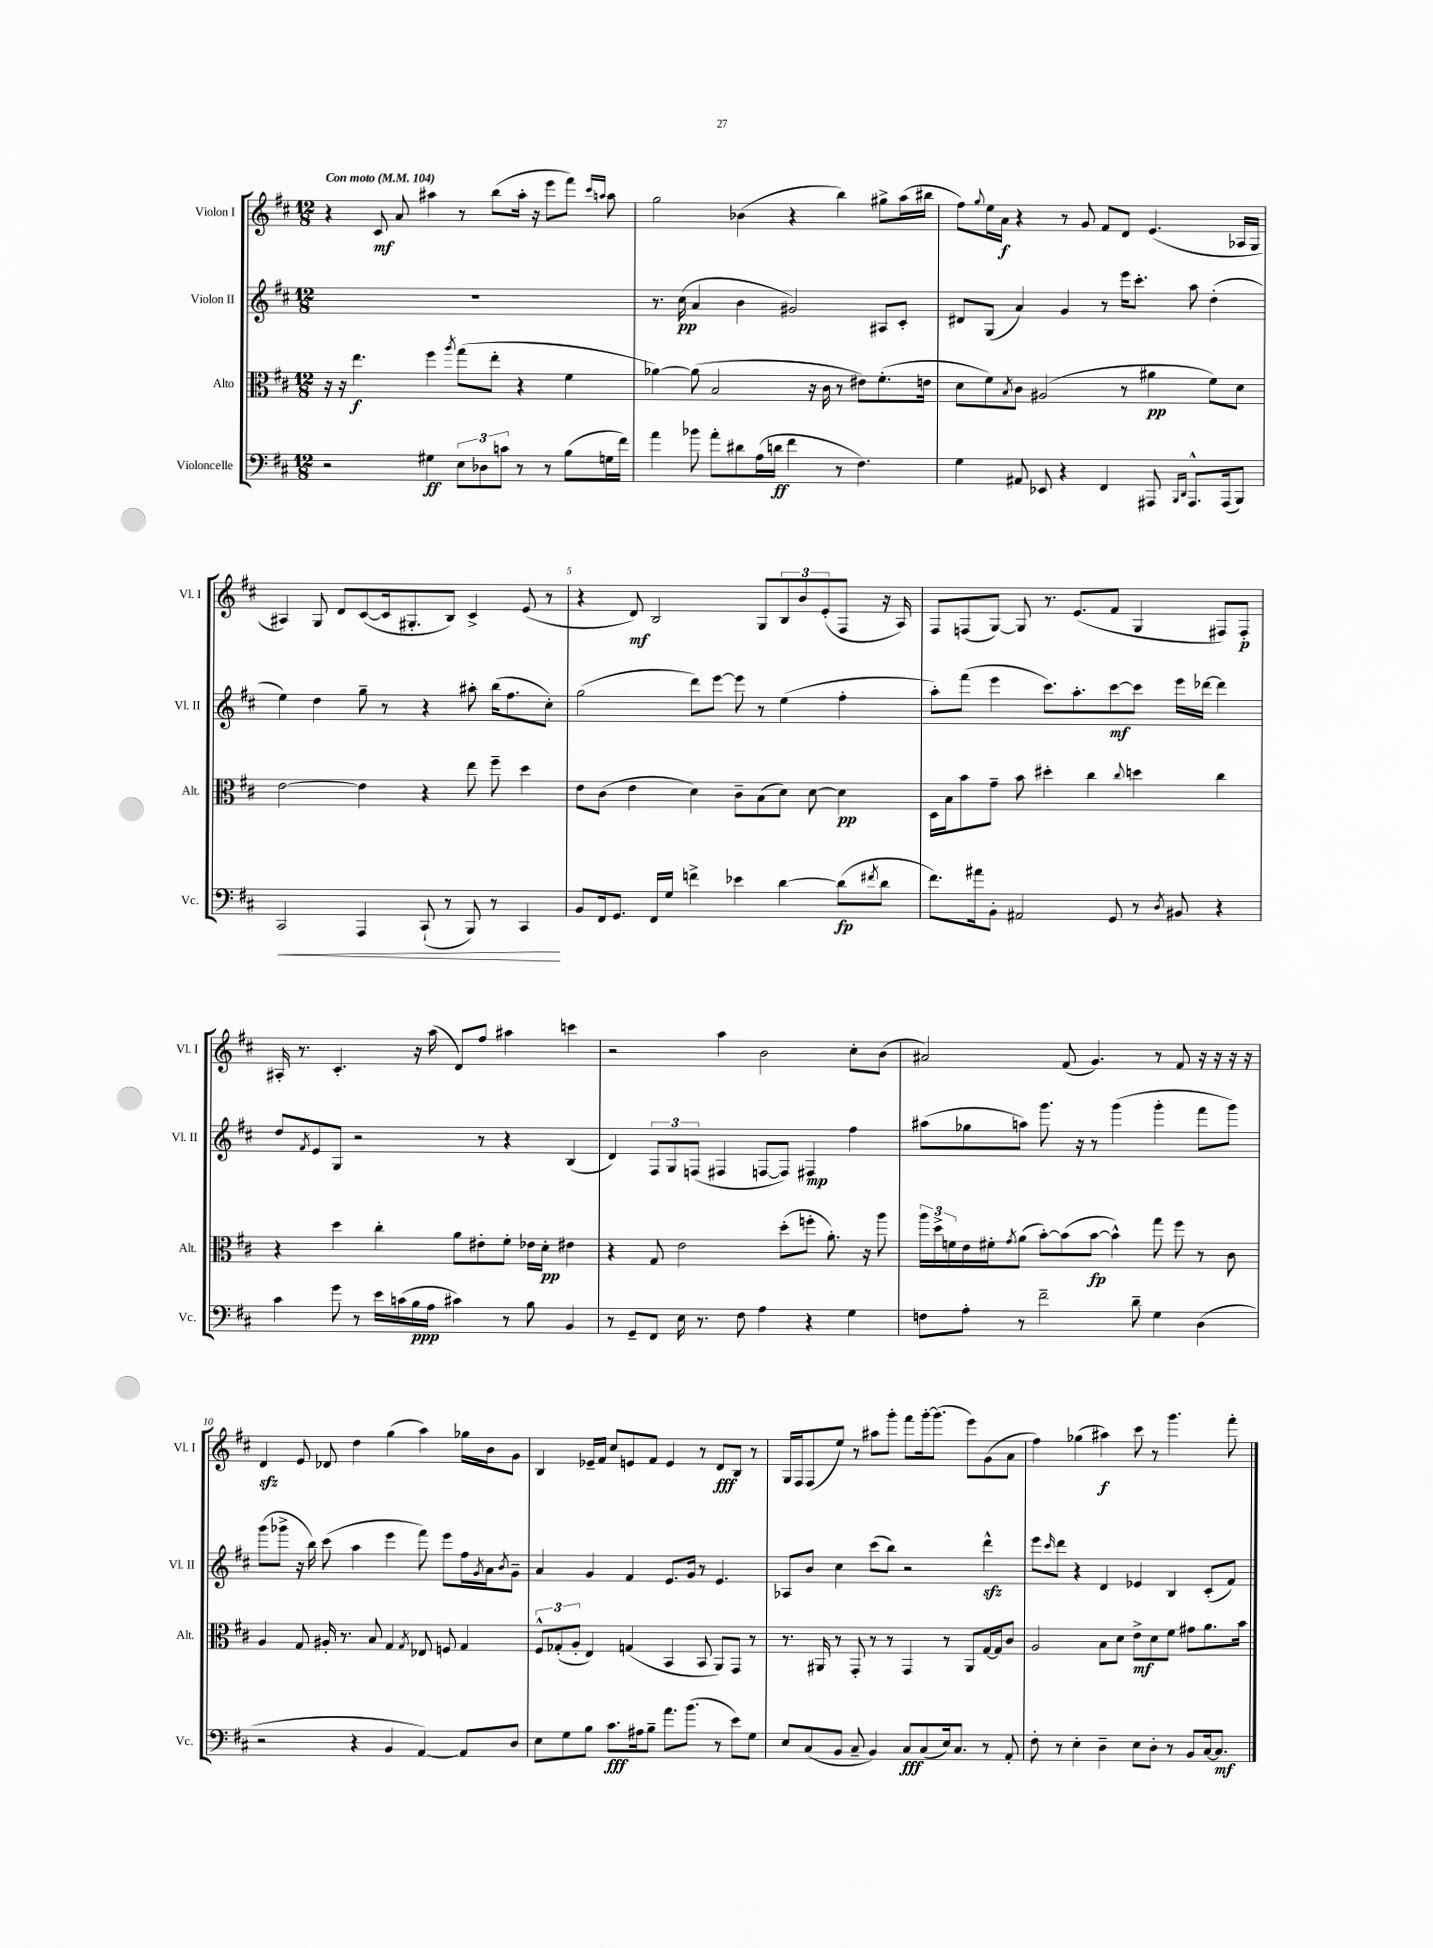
<<
\new StaffGroup <<
\new Staff = "s0" \with { instrumentName = "Violon I" shortInstrumentName = "Vl. I" } {
    \clef treble \key d \major \numericTimeSignature \time 12/8 \tempo "Con moto" 4 = 104
    r4 cis'8\mf a'8 ais''4 r8 b''8( ais''16-. r16 e'''8 fis'''8) \grace { cis'''16 a''16 } a''8 |
    g''2 bes'4( r4 b''4) gis''8-> a''16( bis''16 |
    fis''8) \appoggiatura { g''8 } e''16 a'16\f r4 r8 g'8 fis'8 d'8 e'4.( aes16 g16 |
    ais4) g8 d'8 cis'8~( cis'16 gis8.-. b8) cis'4-> e'8( r8 |
    r4 d'8\mf) b2 g8 \tuplet 3/2 { b8 b'8 e'8-.( } fis8 r16 a16) |
    fis8 f8( g8~) g8 r8. e'8.( fis'8 g4 fis8) fis8-.\p |
    ais16-. r8. cis'4.-. r16 a''16( d'8) fis''8 ais''4 c'''4 |
    r2 a''4 b'2 cis''8-. b'8( |
    ais'2) fis'8( g'4.) r8 fis'8 r16 r16 r16 r16 |
    d'4\sfz e'8 des'8 d''4 g''4( a''4) ges''16 b'16 g'8 |
    b4 ees'16-- fis'16 cis''8 e'8 fis'8 e'4 r8 d'8\fff b8 r8 |
    g16 fis16 fis8( e''8) r8 ais''8 g'''8-. fis'''8 g'''16~-. g'''8.( e'''8) g'8( a'8 |
    fis''4) ges''4( ais''4\f) cis'''8 r8 g'''4. fis'''8-. \bar "|." |
}
\new Staff = "s1" \with { instrumentName = "Violon II" shortInstrumentName = "Vl. II" } {
    \clef treble \key d \major \numericTimeSignature \time 12/8
    R1. |
    r8. cis''16\pp( a'4 b'4 gis'2) ais8 cis'8-. |
    dis'8 g8( a'4) g'4 r8 e'''16 cis'''8.-. a''8 d''4-.( |
    e''4) d''4 g''8-- r8 r4 ais''8-. b''16( fis''8. cis''8-.) |
    g''2( d'''8) e'''8~ e'''8 r8 e''4( fis''4-. |
    a''8-.) fis'''8( e'''4 cis'''8.) a''8.-. cis'''8~\mf cis'''8 e'''16 des'''16~ des'''4 |
    d''8 \acciaccatura { fis'8 } e'8 g8 r2 r8 r4 b4( |
    d'4) \tuplet 3/2 { fis8 g8 f8( } fis4 f8~ f8) fis4\mp fis''4 |
    ais''8( ges''8 a''8) g'''8. r16 r8 g'''4( g'''4-. fis'''8 g'''8) |
    g'''8( ges'''8-> r16 b''16) cis'''8( a''4 e'''4 fis'''8) e'''8 fis''16 \acciaccatura { g'8 } a'16 \acciaccatura { b'8 } g'8-- |
    a'4 g'4 fis'4 e'8. g'16 r8 e'4. |
    aes8 b'8 cis''4 cis'''8( b''8) r2 d'''4-^\sfz |
    e'''8 \grace { cis'''16 } d'''8 r4 d'4 ees'4 b4 cis'8-.( fis'8) \bar "|." |
}
\new Staff = "s2" \with { instrumentName = "Alto" shortInstrumentName = "Alt." } {
    \clef alto \key d \major \numericTimeSignature \time 12/8
    r16 r16 e''4.\f fis''4 \acciaccatura { a''8 } g''8( e''8-. r4 fis'4 |
    aes'4~) aes'8( b2 r16 cis'16 r8 eis'8) fis'8.-.( e'16 |
    d'8 fis'8) \acciaccatura { b8 } cis'8 ais2( r8 ais'4\pp fis'8) d'8 |
    e'2~ e'4 r4 e''8 fis''8-- d''4 |
    e'8 cis'8( e'4 d'4) cis'8-- b8( d'8) d'8~ d'4\pp |
    d16 b16 b'8 g'8-- b'8 dis''4-. cis''4 \appoggiatura { cis''8 } d''4 cis''4 |
    r4 d''4 cis''4-. a'8 eis'8-. fis'8-. ees'16 d'16-.\pp eis'4 |
    r4 g8 e'2 d''8-.( f''8-. a'8.-.) r16 a''8 |
    \tuplet 3/2 { a''16 d''16-> f'16 } e'16 fis'16-. \acciaccatura { g'8 } a'8( b'8~-.) b'8( b'8~\fp b'4-^) g''8 fis''8 r8 cis'8 |
    a4 g8 ais16-. r8. b8 g4 \acciaccatura { g8 } ees8 f8 g4 |
    \tuplet 3/2 { fis8-^ ges8-.( a8-. } e4) g4( b,4 b,8 a,8) g,8 r8 |
    r8. ais,16 r8 g,8-. r8 r8 g,4 r8 ais,8 g16~ g16 cis'8 |
    a2 b8 d'8 e'8->\mf d'8 fis'8 gis'8 a'8. b'16 \bar "|." |
}
\new Staff = "s3" \with { instrumentName = "Violoncelle" shortInstrumentName = "Vc." } {
    \clef bass \key d \major \numericTimeSignature \time 12/8
    r2 gis4\ff \tuplet 3/2 { e8 des8 c'8 } r8 r8 b8( g16 fis'16) |
    a'4 bes'8 a'8-. dis'8 a16( d'16\ff fis'4 r8 fis4.) |
    g4 ais,8 ees,8 r4 fis,4 ais,,8 \grace { b,,16 d,16 } ais,,8.-^ ais,,16( b,,8) |
    cis,2\< a,,4 cis,8-!( r8 b,,8) r8 cis,4\! |
    b,8 fis,16 g,8. fis,16 g16 f'4-> ees'4 d'4~ d'8\fp( \acciaccatura { fis'8 } d'8 |
    fis'8.) ais'16 b,8-. ais,2 g,8 r8 \acciaccatura { d8 } bis,8 r4 |
    cis'4 g'8 r8 e'16 c'16( b16\ppp a16 cis'4) r8 b8 b,4 |
    r8 g,8-- fis,8 e16 r8. fis8 a4 r4 g4 |
    f8 a8-. r8 fis'2-- d'8-- g4 d4( |
    r2 r4 b,4 a,4~) a,8 d8 |
    e8 g8 b8 cis'8.\fff ais16 b8-- a'8. b'8.( r8 e'8) g8 |
    e8 cis8( b,8 cis8-- b,4) cis8\fff cis8( e16) cis8. r8 a,8-. |
    fis8-. r8 e4-. d4-- e8 d8-. r8 b,8 cis16~ cis8.\mf \bar "|." |
}
>>
>>
\layout { \context { \Score \override BarNumber.break-visibility = ##(#f #t #t) barNumberVisibility = #(every-nth-bar-number-visible 5) } }
